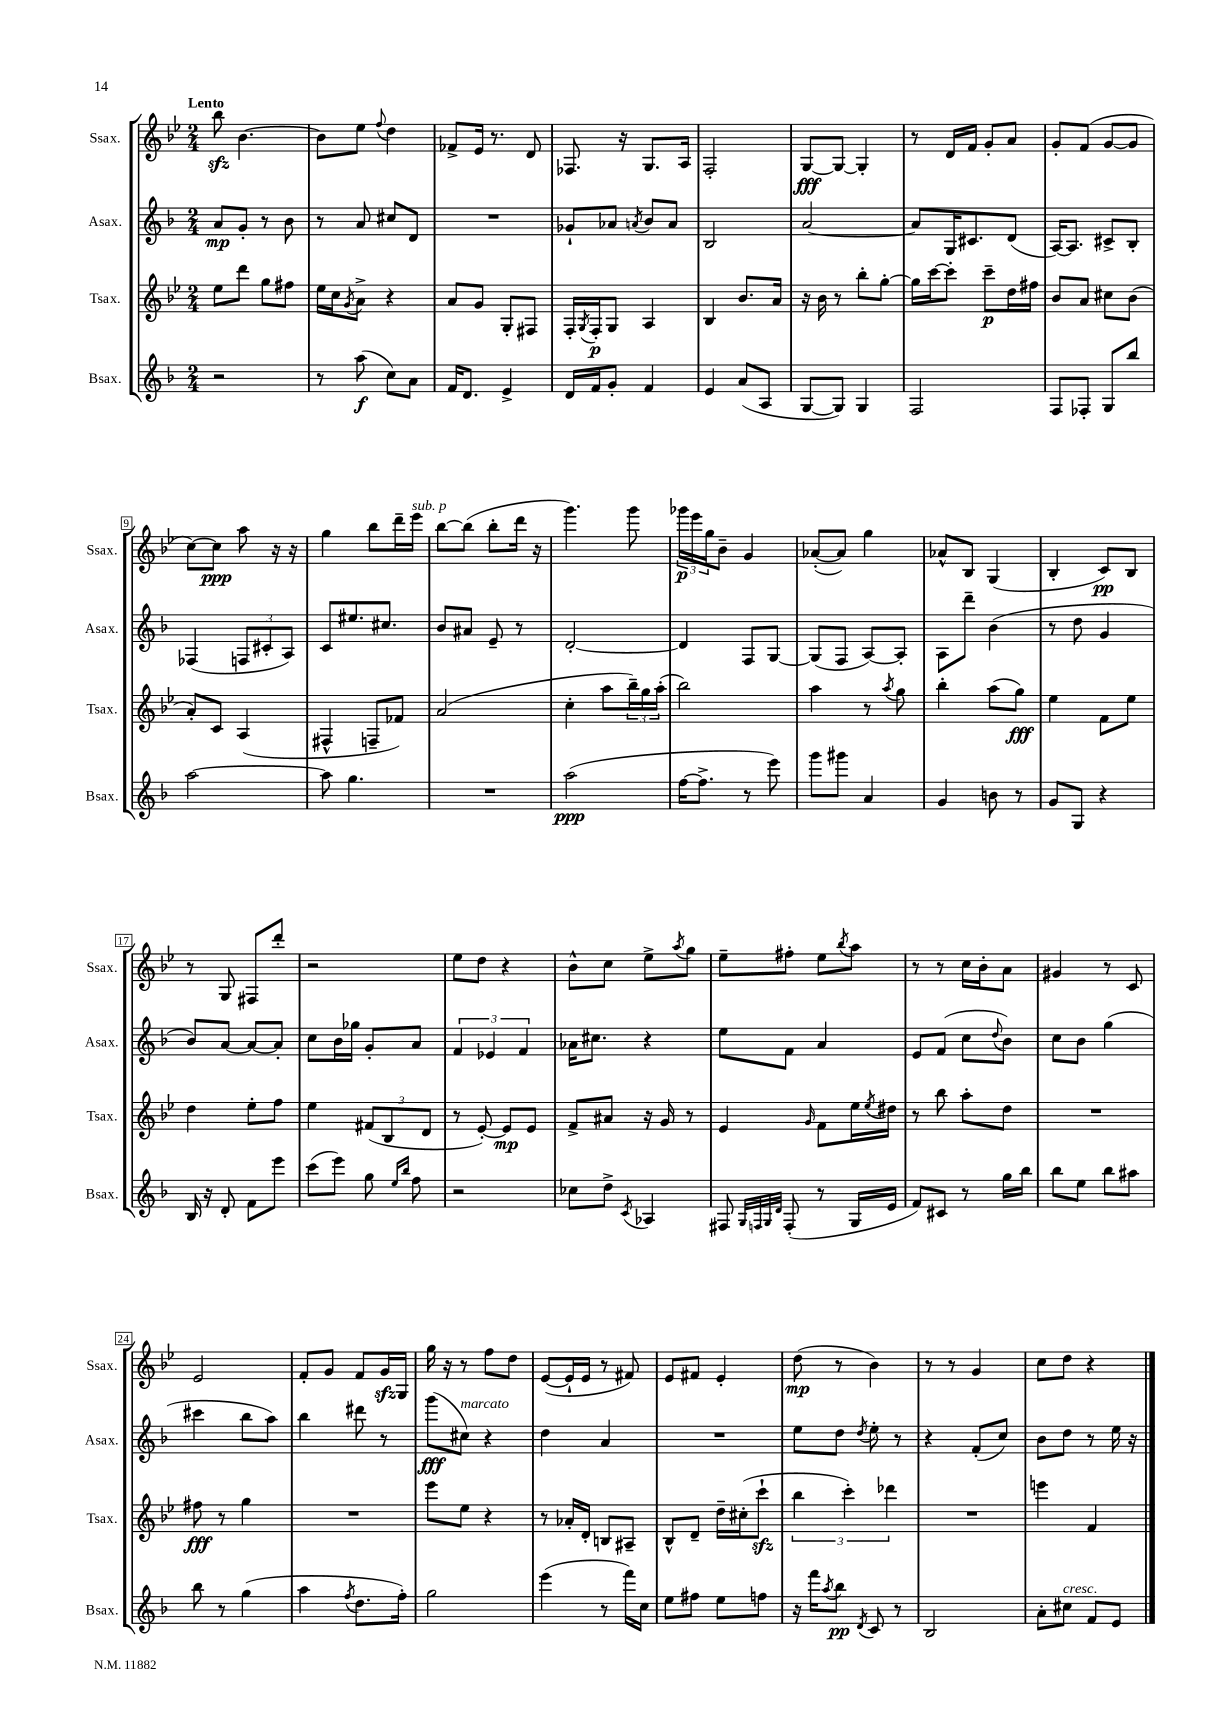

**kern	**kern	**kern	**kern
*staff4	*staff3	*staff2	*staff1
*clefG2	*clefG2	*clefG2	*clefG2
*k[b-]	*k[b-e-]	*k[b-]	*k[b-e-]
*M2/4	*M2/4	*M2/4	*M2/4
2r	8ee-	8a	8bb-
.	8ddd	8g'	[4.b-
.	8gg	8r	.
.	8ff#	8b-	.
=	=	=	=
8r	16ee-	8r	8b-]
.	16cc	.	.
.	8qg	.	.
(8aa	8a^	8a	8ee-
.	.	.	8qqff
8cc)	4r	8cc#	4dd
8a	.	8d	.
=	=	=	=
16f	8a	2r	8f-^
8.d	.	.	.
.	8g	.	16e-
.	.	.	8.r
4e^	8G'	.	.
.	8F#	.	8d
=	=	=	=
16d	16F'	8g-`	8.F-
.	8qG	.	.
16f	16F'	.	.
8g'	8G	8a-	.
.	.	.	16r
.	.	8qa	.
4f	4A	8b-	8.G
.	.	8a	.
.	.	.	16A
=	=	=	=
4e	4B-	2B-	2F'
(8a	8.b-	.	.
8A	.	.	.
.	16a	.	.
=	=	=	=
[8G	16r	[2a	[8G
.	16b-	.	.
8G])	8r	.	8G_
4G	8bb-'	.	4G']
.	[8gg'	.	.
=	=	=	=
2F	16gg]	8a]	8r
.	[16ccc	.	.
.	8ccc']	16G	16d
.	.	8.c#	16f
.	8ccc~	.	8g'
.	16dd	(8d	8a
.	16ff#	.	.
=	=	=	=
8F	8b-	[16A)	8g'
.	.	8.A]	.
8F-'	8a	.	(8f
8G	8cc#	8c#^	[8g
8bb-	(8b-	8B-'	8g]
=	=	=	=
[2aa	8a')	(4F-	[8cc)
.	8c	.	8cc]
.	(4A	12F	8aa
.	.	12c#'	.
.	.	.	16r
.	.	12A)	.
.	.	.	16r
=	=	=	=
8aa]	4F#^^	8c	4gg
4.gg	.	8.ee#	.
.	8F~	.	8bb-
.	.	8.cc#	.
.	8f-)	.	16ddd~
.	.	.	16eee-
=	=	=	=
2r	(2a	8b-	[8bb-
.	.	8a#	(8bb-]
.	.	8e~	8bb-'
.	.	8r	16ddd
.	.	.	16r
=	=	=	=
(2aa	4cc'	[2d'	4.ggg)
.	8aa	.	.
.	24bb-~)	.	8ggg
.	24gg	.	.
.	(24aa'	.	.
=	=	=	=
[16ff	2bb-)	4d]	24ggg-
.	.	.	24eee-
8.ff^]	.	.	.
.	.	.	24gg
.	.	.	8b-~
8r	.	8F	4g
8eee)	.	[8G	.
=	=	=	=
8ggg	4aa	(8G]	([8a-'
8ggg#	.	8F	8a-])
4a	8r	[8A)	4gg
.	8qaa	.	.
.	8gg	8A']	.
=	=	=	=
4g	4bb-'	8A	8a-^^
.	.	8ddd~	8B-
8b	(8aa	(4b-	(4G
8r	8gg)	.	.
=	=	=	=
8g	4ee-	8r	4B-'
8G	.	8dd	.
4r	8f	4g	8c)
.	8ee-	.	8B-
=	=	=	=
16B-	4dd	8b-)	8r
16r	.	.	.
8d'	.	[8a	8G
8f	8ee-'	8a_	8F#
8eee	8ff	8a']	8ddd'
=	=	=	=
(8ccc	4ee-	8cc	2r
8eee)	.	16b-	.
.	.	16gg-	.
8gg	(12f#	8g'	.
.	12B-	.	.
16qqee	.	.	.
16qqbb-	.	.	.
8ff	.	8a	.
.	12d	.	.
=	=	=	=
2r	8r	6f	8ee-
.	[8e-')	.	8dd
.	.	6e-	.
.	8e-]	.	4r
.	.	6f	.
.	8e-	.	.
=	=	=	=
8cc-	8f^	16a-	8b-^^
.	.	8.cc#	.
8dd^	8a#	.	8cc
8qc	.	.	.
4A-	16r	4r	8ee-^
.	16g	.	.
.	.	.	8qaa
.	8r	.	8gg
=	=	=	=
8F#	4e-	8ee	8ee-~
32qqG	.	.	.
32qqF	.	.	.
32qqG	.	.	.
32qqd	.	.	.
(8F'	.	8f	8ff#'
.	16qqg	.	.
8r	8f	4a	8ee-
.	.	.	8qbb-
16G	16ee-	.	8aa
.	8qee-	.	.
16e	16dd#	.	.
=	=	=	=
8f)	8r	8e	8r
8c#	8bb-	(8f	8r
8r	8aa'	8cc	16cc
.	.	.	16b-'
.	.	8qqdd	.
16gg	8dd	8b-)	8a
16bb-	.	.	.
=	=	=	=
8bb-	2r	8cc	4g#
8ee	.	8b-	.
8bb-	.	(4gg	8r
8aa#	.	.	8c
=	=	=	=
8bb-	8ff#	4ccc#	2e-
8r	8r	.	.
(4gg	4gg	8bb-	.
.	.	8aa)	.
=	=	=	=
4aa	2r	4bb-	8f'
.	.	.	8g
8qff	.	.	.
8.dd	.	8ddd#	8f
.	.	8r	16g
16ff')	.	.	16G
=	=	=	=
2gg	8eee-	(8ggg	16gg
.	.	.	16r
.	8ee-	8cc#)	8r
.	4r	4r	8ff
.	.	.	8dd
=	=	=	=
(4eee	8r	4dd	([8e-
.	16a-'	.	16e-`]
.	16d'	.	16e-
8r	8B	4a	8r
16fff)	8A#~	.	8f#)
16cc	.	.	.
=	=	=	=
8ee	8B-^^	2r	8e-
8ff#	8d~	.	8f#
8ee	16dd~	.	4e-'
.	(16cc#'	.	.
8ff	8ccc`	.	.
=	=	=	=
16r	6bb-	8ee	(8dd
16fff	.	.	.
8qaa	.	.	.
8bb-	.	8dd	8r
.	6ccc')	.	.
8qd	.	8qdd	.
8c	.	8ee'	4b-)
.	6ddd-	.	.
8r	.	8r	.
=	=	=	=
2B-	2r	4r	8r
.	.	.	8r
.	.	(8f'	4g
.	.	8cc)	.
=	=	=	=
8a'	4eee	8b-	8cc
8cc#	.	8dd	8dd
8f	4f	8r	4r
8e	.	16ee	.
.	.	16r	.
==	==	==	==
*-	*-	*-	*-
